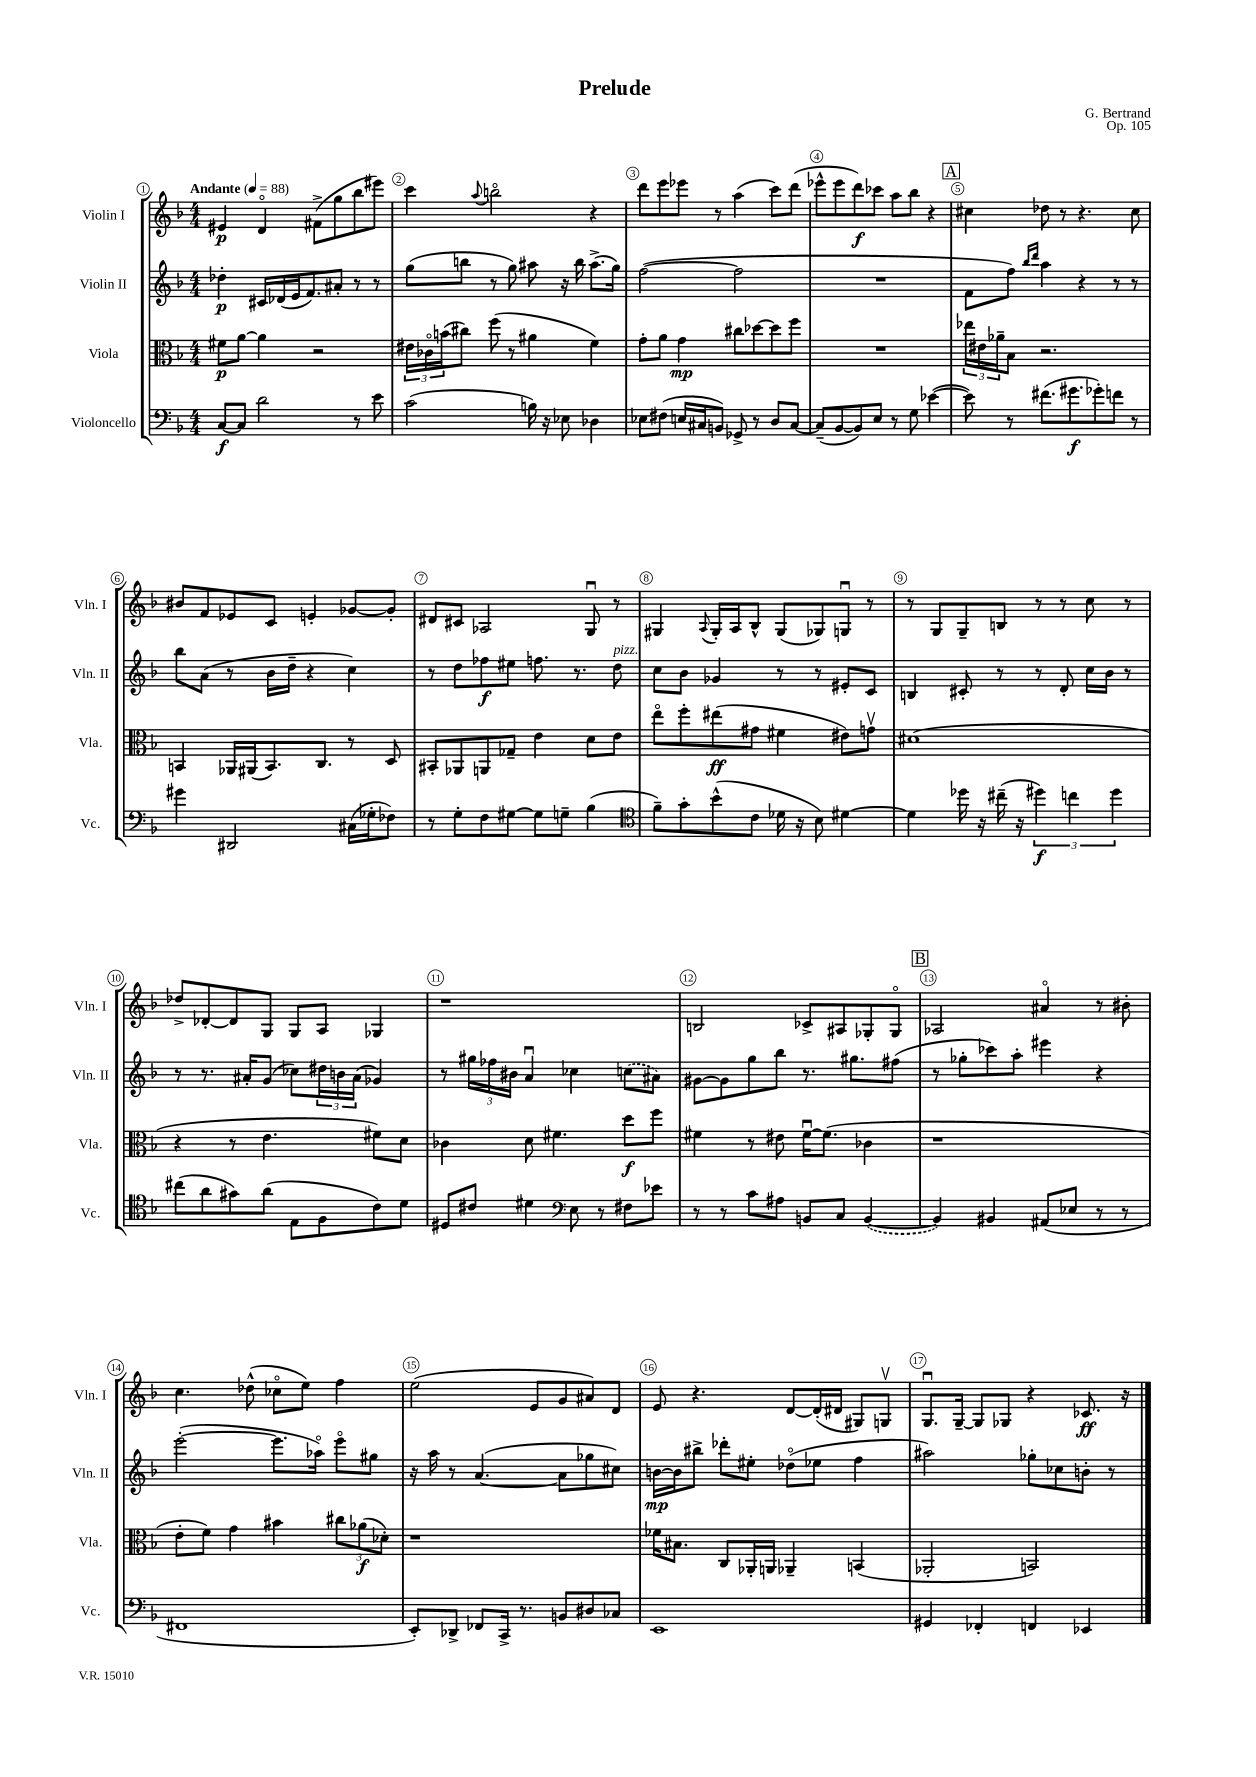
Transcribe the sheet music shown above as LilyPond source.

\header { title = "Prelude" composer = "G. Bertrand" opus = "Op. 105" }
<<
\new StaffGroup <<
\new Staff = "s0" \with { instrumentName = "Violin I" shortInstrumentName = "Vln. I" } {
    \clef treble \key f \major \numericTimeSignature \time 4/4 \tempo "Andante" 4 = 88
    eis'4\p d'4\flageolet fis'8->( g''8 bes''8 eis'''8) |
    c'''4 \appoggiatura { a''8 } b''2\flageolet r4 |
    d'''8 e'''8 ees'''8 r8 a''4( c'''8) d'''8( |
    ees'''8-^ ees'''8 d'''8\f) ces'''8 a''8 bes''8 r4 |
    \mark \markup { \box "A" } cis''4 des''8 r8 r4. cis''8 |
    bis'8 f'8 ees'8 c'8 e'4-. ges'8~ ges'8-. |
    dis'8 cis'8 aes2 g8\downbow r8 |
    gis4 \appoggiatura { a8 } gis16-. a16 bes8-^ gis8( ges8) g8\downbow r8 |
    r8 g8 g8-- b8 r8 r8 c''8 r8 |
    des''8-> des'8~-. des'8 g8 g8 a8 ges4 |
    r1 |
    b2 ces'8-> ais8 ges8-. ges8\flageolet |
    \mark \markup { \box "B" } aes2 ais'4\flageolet r8 bis'8-. |
    c''4. des''8-^( ces''8\flageolet e''8) f''4 |
    e''2( e'8 g'8 ais'8) d'8 |
    e'8 r4. d'8~ d'16-.( dis'16 gis8) g8\upbow |
    g8.\downbow g16~-- g8 ges8 r4 ces'8.\ff r16 \bar "|." |
}
\new Staff = "s1" \with { instrumentName = "Violin II" shortInstrumentName = "Vln. II" } {
    \clef treble \key f \major \numericTimeSignature \time 4/4
    des''4-.\p cis'16 des'16( e'16 f'8.) ais'8-. r8 r8 |
    g''8( b''8 r8 g''8) ais''8 r16 b''16 ais''8.->( g''16) |
    f''2~( f''2 |
    R1 |
    \mark \markup { \box "A" } f'8 f''8) \grace { bes''16 d'''16 } a''4 r4 r8 r8 |
    bes''8 a'8( r8 bes'16 d''16-- r4 c''4) |
    r8 d''8 fes''8\f eis''8 f''8. r8. d''8^\markup { \italic "pizz." } |
    c''8 bes'8 ges'4 r8 r8 eis'8-. c'8 |
    b4 cis'8-. r8 r8 d'8-. c''16 bes'16 r8 |
    r8 r8. ais'16-. g'8( ces''8) \tuplet 3/2 { dis''16 b'16 ais'16( } ges'4) |
    r8 \tuplet 3/2 { gis''16 fes''16 bis'16 } a'4\downbow ces''4 \once \slurDashed c''8( ais'8) |
    gis'8~ gis'8 g''8 bes''8 r8. gis''8. fis''8( |
    \mark \markup { \box "B" } r8 ges''8-. ces'''8) a''8-. eis'''4 r4 |
    e'''2~-.( e'''8. aes''16\flageolet) e'''8\flageolet gis''8 |
    r16 a''16 r8 a'4.~( a'8 ges''8 cis''8) |
    b'16~\mp b'16 bis''8-> des'''8-. eis''8-. des''8\flageolet( ees''8 f''4 |
    ais''2) ges''8-. ces''8 b'8-. r8 \bar "|." |
}
\new Staff = "s2" \with { instrumentName = "Viola" shortInstrumentName = "Vla." } {
    \clef alto \key f \major \numericTimeSignature \time 4/4
    fis'8\p a'8~ a'4 r2 |
    \tuplet 3/2 { eis'16 ces'16\flageolet b'16( } cis''8) f''8( r8 ais'4 f'4) |
    g'8-. a'8 g'4\mp cis''8 des''8~ des''8 f''8 |
    R1 |
    \mark \markup { \box "A" } \tuplet 3/2 { ees''16 eis'16 aes'16-- } bes8 r2. |
    b,4 aes,16 ais,16( b,8.) c8. r8 d8 |
    bis,8-. aes,8 a,8 ges8-- e'4 d'8 e'8 |
    e''8\flageolet f''8-. eis''8\ff( gis'8 fis'4 eis'8) g'8\upbow |
    dis'1( |
    r4 r8 e'4. fis'8) d'8 |
    ces'4 d'8 fis'4. d''8\f f''8 |
    fis'4 r8 eis'8 fis'16~\downbow fis'8.( ces'4 |
    \mark \markup { \box "B" } r1 |
    e'8-. f'8) g'4 bis'4 \tuplet 3/2 { cis''8 aes'8\f( des'8-.) } |
    r1 |
    fes'16 bis8. c8 aes,16-. a,16 aes,4-- b,4( |
    aes,2-. b,2) \bar "|." |
}
\new Staff = "s3" \with { instrumentName = "Violoncello" shortInstrumentName = "Vc." } {
    \clef bass \key f \major \numericTimeSignature \time 4/4
    c8~\f c8 d'2 r8 e'8 |
    c'2( b16) r16 ees8 des4 |
    ees8 fis8( e16 cis16 b,8) ges,8-> r8 d8 cis8~ |
    cis8--( bes,8~ bes,8) e8 r8 g8 ees'4~( |
    \mark \markup { \box "A" } ees'8) r8 fis'8.( gis'8.\f ges'8-.) f'8 r8 |
    gis'4 dis,2 cis16( ges16-. fes8) |
    r8 g8-. f8 gis8~ gis8 g8-- bes4( |
    \clef tenor f'8--) g'8-. bes'8-^( c'8 des'16 r16 bes8) dis'4~ |
    dis'4 des''16 r16 cis''16--( r16 \tuplet 3/2 { dis''4\f) c''4 dis''4 } |
    cis''8( a'8 gis'8) a'8( e8 f8 c'8) d'8 |
    dis8 cis'8 dis'4 \clef bass e8 r8 fis8 ees'8 |
    r8 r8 c'8 ais8 b,8 c8 \once \slurDashed b,4~( |
    \mark \markup { \box "B" } b,4) bis,4 ais,8( ees8 r8 r8 |
    fis,1 |
    e,8-.) des,8-> fes,8 c,16-> r8. b,8 dis8 ces8 |
    e,1 |
    gis,4 fes,4-. f,4 ees,4 \bar "|." |
}
>>
>>
\layout { \context { \Score \override BarNumber.break-visibility = ##(#f #t #t) barNumberVisibility = #all-bar-numbers-visible \override BarNumber.stencil = #(make-stencil-circler 0.1 0.3 ly:text-interface::print) } }
